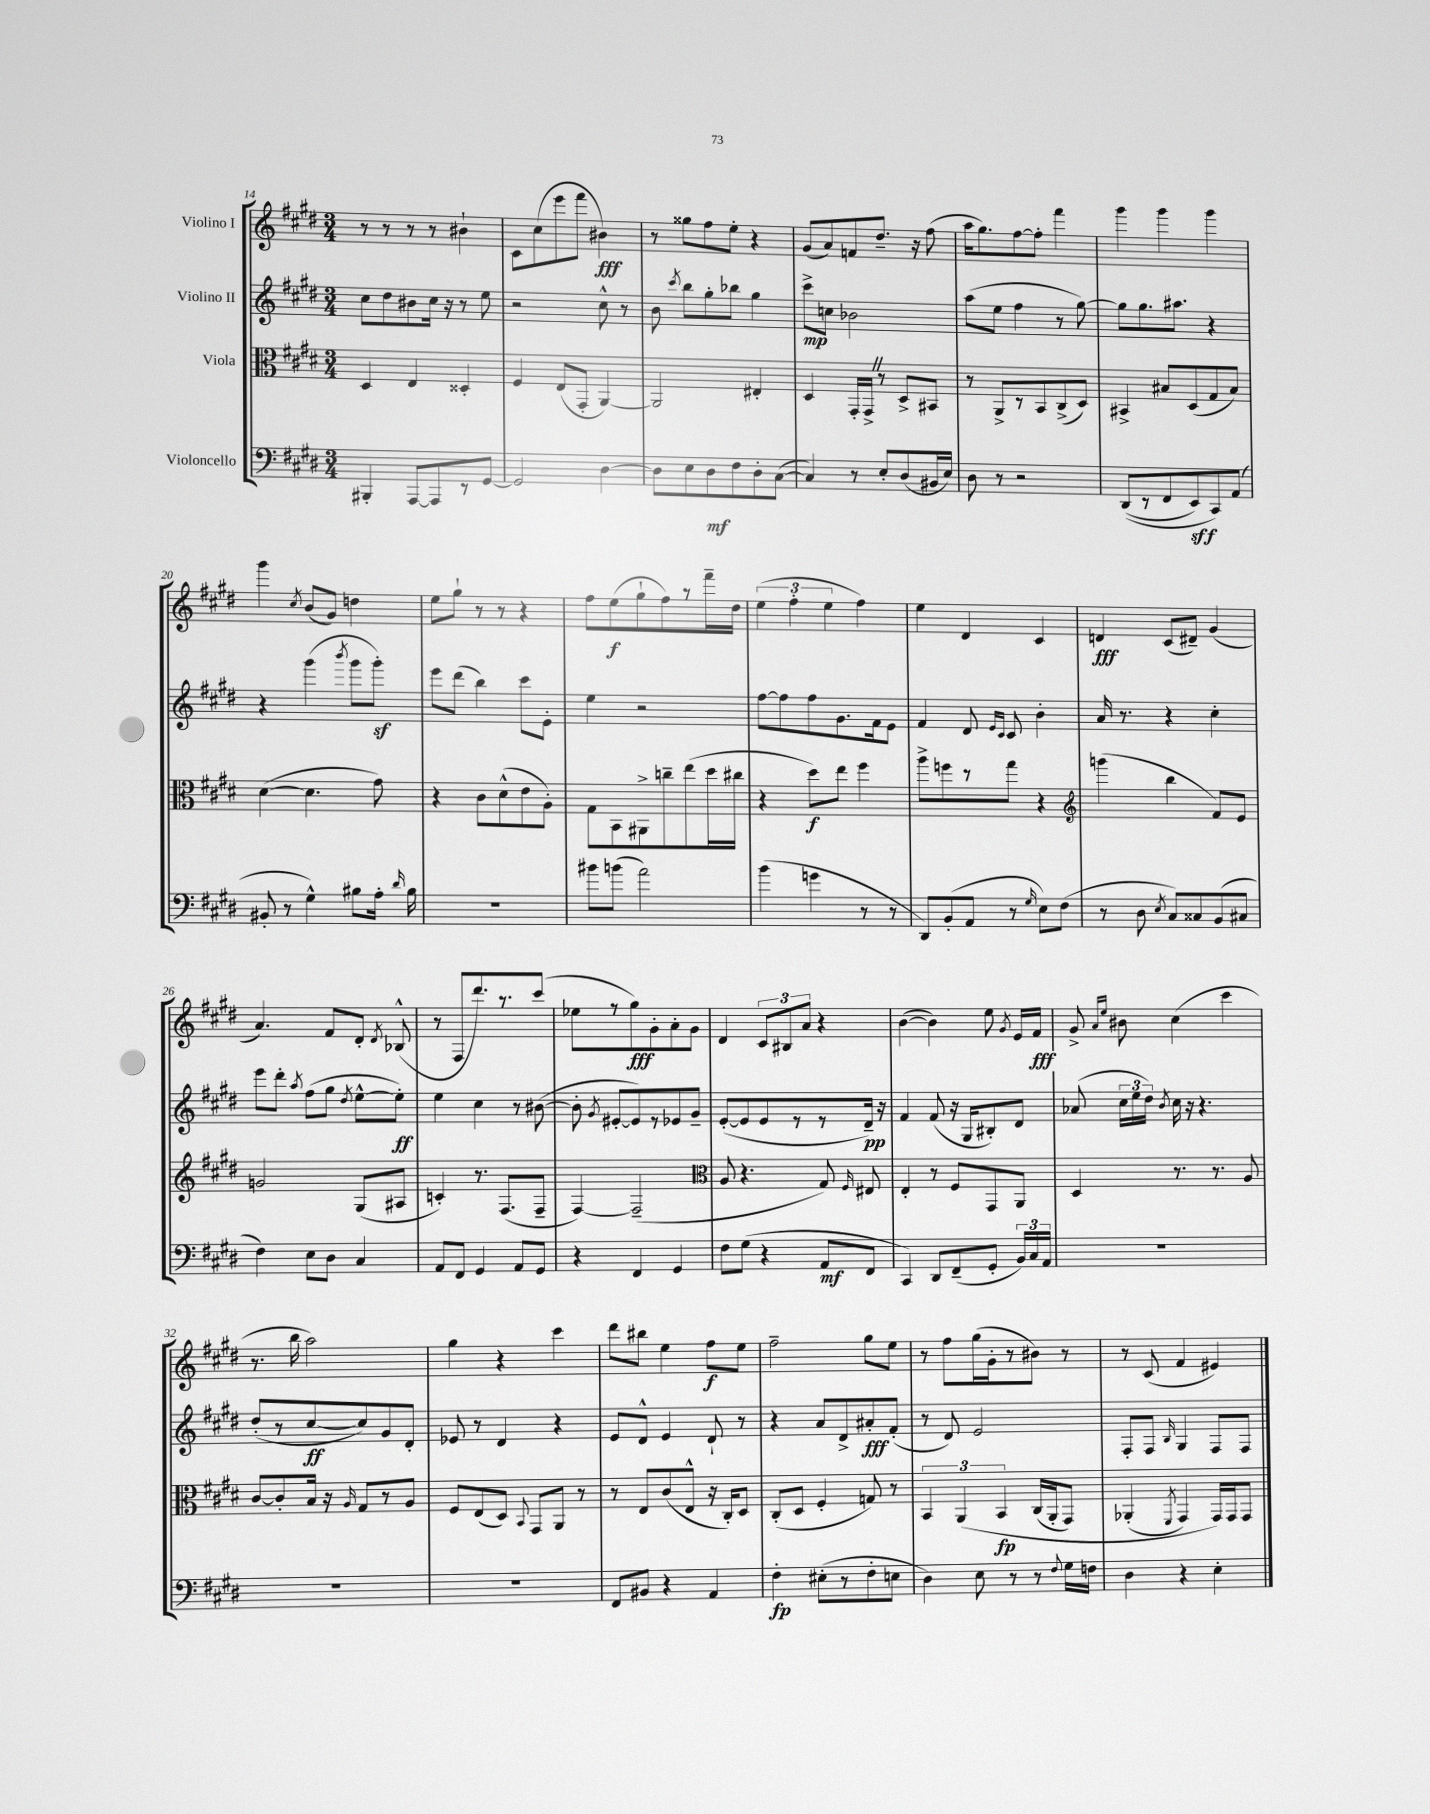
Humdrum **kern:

**kern	**kern	**kern	**kern
*staff4	*staff3	*staff2	*staff1
*clefF4	*clefC3	*clefG2	*clefG2
*k[f#c#g#d#]	*k[f#c#g#d#]	*k[f#c#g#d#]	*k[f#c#g#d#]
*M3/4	*M3/4	*M3/4	*M3/4
4BBB#'	4D#	8cc#	8r
.	.	8dd#	8r
[8AAA	4E	8b#	8r
8AAA]	.	16cc#	8r
.	.	16r	.
8r	4D##'	8r	4b#`
[8GG#	.	8ee	.
=	=	=	=
2GG#]	4F#	2r	8c#
.	.	.	(8cc#
.	(8E	.	8eee
.	8GG#'	.	8fff#
[4D#	[4AA)	8cc#^^	4b#)
.	.	8r	.
=	=	=	=
8D#]	2AA]	8b	8r
.	.	8qccc#	.
8E	.	8bb	8gg##
8D#	.	8gg#'	8ff#
8F#	.	8bb-	8ee'
8D#'	4E#'	4gg#	4r
([8C#	.	.	.
=	=	=	=
4C#])	4D#	8ccc#^	(8g#
.	.	8cc	8a)
8r	16GG#'	2b-	8f
.	16GG#^	.	.
8E'	8r	.	8.dd#~
(8D#	8D#^	.	.
.	.	.	16r
16BB#	8BB#	.	(8ff#
16E)	.	.	.
=	=	=	=
8D#	8r	(8aa	16aa
.	.	.	8.gg#)
8r	8AA^	8ee	.
2r	8r	4ff#	[8ff#
.	8BB	.	8ff#']
.	(8C#^	8r	4fff#
.	8D#)	[8gg#)	.
=	=	=	=
&((8DD#	4BB#^	8gg#]	4ggg#
8r	.	8.gg#	.
8FF#	8B#	.	4ggg#
.	.	8.aa#	.
8EE)	(8D#	.	.
8CC#&)	8G#	4r	4ggg#
(8AA	8B#)	.	.
=	=	=	=
8BB#'	([4d#	4r	4ggg#
8r	.	.	.
.	.	.	8qcc#
4G#^^)	4.d#]	(4ggg#	(8b
.	.	.	8g#)
.	.	8qbbb	.
8B#	.	8ggg#	4dd
16A'	8g#)	8ggg#')	.
16qqd#	.	.	.
16B#	.	.	.
=	=	=	=
2.r	4r	8eee	8ee
.	.	(8ddd#	8gg#`
.	8c#	4bb)	8r
.	(8d#^^	.	8r
.	8e	8ccc#	4r
.	8A')	8e'	.
=	=	=	=
8b#	8G#	4ee	8ff#
(8b	8BB	.	(8ee
2a)	8AA#^	2r	8gg#`
.	8cc~	.	8ff#)
.	(8ee	.	8r
.	16dd#	.	16fff#~
.	16cc#	.	16dd#
=	=	=	=
(4b	4r	[8ff#	(6ee
.	.	8ff#]	.
.	.	.	6ff#'
4g	8dd#)	8ff#	.
.	.	.	6ee
.	8ee	8.g#	.
8r	4ff#	.	4ff#)
.	.	16f#	.
8r	.	8e	.
=	=	=	=
8DD#)	8aa^	4f#	4ee
(8BB'	8ff	.	.
8AA	8r	8d#	4d#
.	.	16qqe	.
.	.	16qqc#	.
8r	8gg#	8c#	.
16qqG#	.	.	.
8E)	4r	4b'	4c#
(8F#	.	.	.
=	=	=	=
*	*clefG2	*	*
8r	(4ggg	16a	4d
.	.	8.r	.
8D#	.	.	.
8qE	.	.	.
8C#)	4bb	4r	(8c#
8C##	.	.	8d#~)
(8BB	8f#)	4cc#'	(4g#
8C#	8e	.	.
=	=	=	=
4F#)	2g	8eee	4.a)
.	.	8ddd#'	.
.	.	8qaa	.
8E	.	(8ff#	.
8D#	.	8gg#	8f#
.	.	8qdd#	.
4C#	(8G#	[8ee^^	8d#'
.	.	.	8qd#
.	8A#	8ee'])	(8B-^^
=	=	=	=
8AA	4c')	4ee	8r
8FF#	.	.	8F#
4GG#	8.r	4cc#	8.ddd#)
.	(8.F#	.	8.r
8AA	.	8r	.
8GG#	8F#~	([8b#	(8ccc#
=	=	=	=
4r	[4F#)	8b#']	8ee-
.	.	8qg#	.
.	.	[8e#'	8r
4FF#	(2F#~]	8e#])	8gg#)
.	.	8r	8g#'
4GG#	.	8e-	8a'
.	.	8g#~	8g#
=	=	=	=
*	*clefC3	*	*
8F#	8A	([8e'	4d#
(8G#	4.r	8e]	.
4r	.	8e	12c#
.	.	.	12B#
.	.	8r	.
.	.	.	12a
8AA	8G#)	8r	4r
.	16qqF#	.	.
8FF#	8E#	16d#~)	.
.	.	16r	.
=	=	=	=
4CC#)	4E'	4f#	([4b
8DD#	8r	(8f#	4b])
(8FF#~	8F#	16r	.
.	.	16G#	.
8GG#'	8GG#	8B#')	8ee
.	.	.	8qg#
24BB)	8AA	8d#	16e
24C#	.	.	.
.	.	.	16f#
24AA	.	.	.
=	=	=	=
2.r	4D#	(8a-	8g#^
.	.	.	16qqa
.	.	.	16qqee
.	.	24cc#	8b#
.	.	24ee	.
.	.	24dd#)	.
.	.	8qb	.
.	8.r	16cc#	(4cc#
.	.	16r	.
.	.	4.r	.
.	8.r	.	.
.	.	.	4ccc#
.	8A	.	.
=	=	=	=
2.r	[8c#	(8dd#'	8.r
.	8c#']	8r	.
.	.	.	16bb
.	16B	[8cc#	2aa)
.	16r	.	.
.	16qqA	.	.
.	8G#	8cc#])	.
.	8r	8g#	.
.	8A	8d#'	.
=	=	=	=
2.r	8F#	8e-	4gg#
.	(8E	8r	.
.	8D#)	4d#	4r
.	8qqBB	.	.
.	8GG#	.	.
.	8AA	4r	4ccc#
.	8r	.	.
=	=	=	=
8FF#	8r	8e	8ddd#
8BB#	8E	8d#^^	8bb#
4r	(8c#	4e	4ee
.	8E^^	.	.
4AA	16r	8d#`	8ff#
.	16C#')	.	.
.	8D#	8r	8ee
=	=	=	=
4F#'	(8C#'	4r	2ff#~
.	8D#	.	.
(8E#'	4F#'	8a	.
8r	.	8d#^	.
8F#'	8G)	8a#'	8gg#
8E	8r	(8f#'	8ee
=	=	=	=
4D#)	6BB	8r	8r
.	.	8d#)	8ff#
.	&(6AA	.	.
8E	.	2e	(16gg#
.	.	.	16g#'
.	6BB	.	.
8r	.	.	8r
8r	(16C#	.	8b#)
.	16AA'	.	.
8qqF#	.	.	.
16G#	8GG#)	.	8r
16F	.	.	.
=	=	=	=
4D#	(4AA-'	8F#'	8r
.	.	8F#	(8c#
.	8qFF#	16qqB	.
4r	4GG#)	4G#	4f#
4E'	16GG#&)	8F#	4e#)
.	16GG#	.	.
.	8GG#	8F#	.
==	==	==	==
*-	*-	*-	*-
